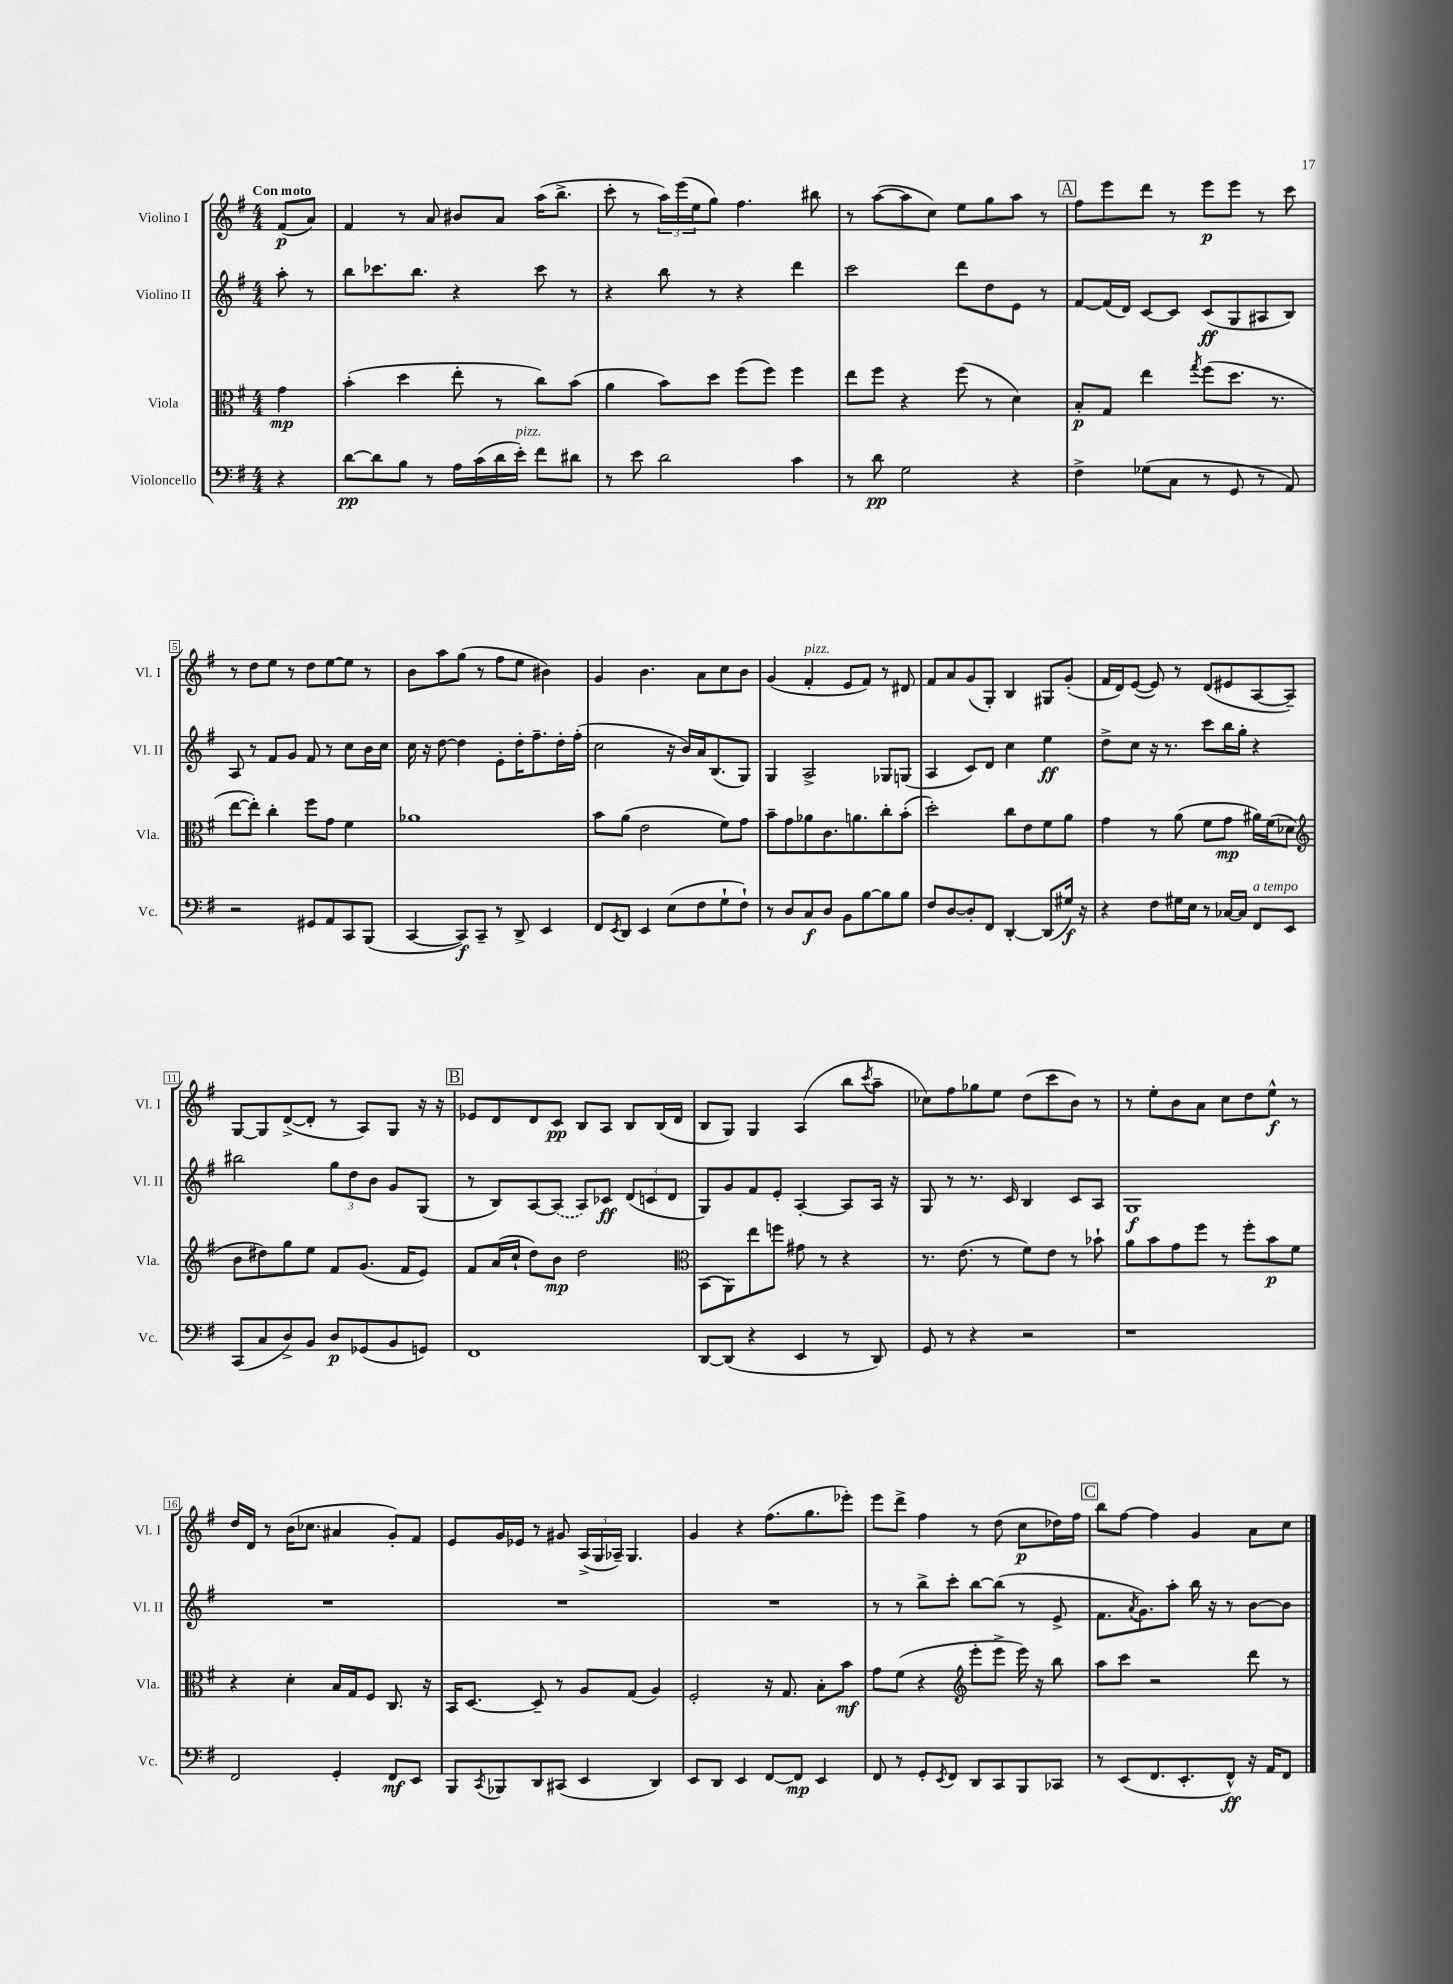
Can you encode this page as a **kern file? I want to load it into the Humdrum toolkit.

**kern	**kern	**kern	**kern
*staff4	*staff3	*staff2	*staff1
*clefF4	*clefC3	*clefG2	*clefG2
*k[f#]	*k[f#]	*k[f#]	*k[f#]
*M4/4	*M4/4	*M4/4	*M4/4
4r	4g	8aa'	(8f#
.	.	8r	8a)
=	=	=	=
[8d	(4b'	8bb	4f#
8d]	.	8.ccc-	.
8B	4dd	.	8r
.	.	8.bb	.
8r	.	.	8a
16A	8ee'	4r	8b#
(16c	.	.	.
16d	8r	.	8a
16e')	.	.	.
8f#	8cc)	8ccc-	(16aa
.	.	.	8.bb^
8d#	(8b	8r	.
=	=	=	=
8r	4a	4r	8ccc'
8e	.	.	8r
2d	8b)	8bb	24aa)
.	.	.	(24eee
.	.	.	24ee
.	8dd	8r	8gg)
.	(8ff#	4r	4.ff#
.	8ff#)	.	.
4c	4ff#	4ddd	.
.	.	.	8bb#
=	=	=	=
8r	8ee	2ccc	8r
8d	8ff#	.	([8aa
2G	4r	.	8aa]
.	.	.	8cc)
.	(8ff#	8ddd	8ee
.	8r	8dd	8gg
4r	4d)	8e	8aa
.	.	8r	8r
=	=	=	=
4F#^	8B'	[8f#	8ff#
.	8G	(16f#]	8eee
.	.	16d)	.
(8G-	4ee	[8c	8ddd
8C	.	8c]	8r
.	8qgg	.	.
8r	(8ff#	(8c	8eee
8GG	8.dd	8G	8eee
8r	.	8A#	8r
.	8.r	.	.
8AA)	.	8B)	8ccc
=	=	=	=
2r	[8ee	8A	8r
.	8ee'])	8r	8dd
.	4cc'	8f#	8ee
.	.	8g	8r
8GG#	8ff#	8f#	8dd
8AA	8g	8r	[8ee
8CC	4f#	8cc	8ee]
(8BBB	.	16b	8r
.	.	16cc	.
=	=	=	=
[4CC	1a-	16cc	8b
.	.	16r	.
.	.	[8dd	8aa
8CC])	.	4dd]	(8gg
8CC~	.	.	8r
8r	.	8e'	8ff#
8DD^	.	16dd'	8ee
.	.	8.ff#~	.
4EE	.	.	4b#)
.	.	16dd'	.
.	.	(16ff#'	.
=	=	=	=
8FF#	8b	2cc	4g
8qEE	.	.	.
8DD	(8a	.	.
4EE	2e	.	4.b
(8E	.	16r	.
.	.	16b)	.
8F#	.	16a	8a
.	.	(8.B	.
8G`	8f#)	.	8cc
8F#`)	8g	8G)	8b
=	=	=	=
8r	8b~	4G	(4g
8D	8g	.	.
8C	8a-	2A^	4f#'
8D	8.c	.	.
8BB	.	.	8e
.	8.a	.	.
[8B	.	.	8f#)
8B]	8cc'	8G-	8r
8B	(8b'	(8G	8d#
=	=	=	=
8F#	2dd')	4A	8f#
[8D	.	.	8a
8D']	.	8c)	(8g
8FF#	.	8d	8G')
[4DD'	8cc	4cc	4B
.	8e	.	.
(8DD]	8f#	4ee	8G#
16G#)	8a	.	(8g'
16r	.	.	.
=	=	=	=
4r	4g	8dd^	16f#
.	.	.	16d)
.	.	8cc	([8e
8F#	8r	16r	8e])
.	.	8.r	.
16G#	(8a	.	8r
16E	.	.	.
8r	8f#	8ccc	(8d
[16C-	8g	16bb	8e#
16C-]	.	16gg'	.
8FF#	16a#)	4r	[8A
.	(16f#	.	.
8EE	8d-	.	8A~])
=	=	=	=
*	*clefG2	*	*
(8CC	8b	2bb#	[8G
8C	8dd#)	.	8G]
8D^)	8gg	.	([8d^
8BB	8ee	.	8d']
8D	8f#	12gg	8r
.	.	12dd	.
(8GG-	(8.g	.	8A)
.	.	12b	.
8BB	.	8g	8G
.	16f#	.	.
8GG)	8e)	(8G	16r
.	.	.	16r
=	=	=	=
1FF#	8f#	8r	8e-
.	(16a	8B)	8d
.	16cc`	.	.
.	8dd)	[8A	8d
.	8b	(8A]	8c
.	2dd	8A)	8B
.	.	8c-	8A
.	.	(12d	8B
.	.	12c	.
.	.	.	(16B
.	.	12d	.
.	.	.	16d
=	=	=	=
*	*clefC3	*	*
[8DD	(8BB	8G)	8B
(8DD]	8AA)	8g	8G)
4r	8ee	8f#	4G
.	8ff	8e'	.
4EE	8g#	[4A'	(4A
.	8r	.	.
8r	4r	8A]	8bb
.	.	.	8qccc
8DD)	.	16A	8aa~
.	.	16r	.
=	=	=	=
8GG	8.r	8G	8cc-)
8r	.	8r	8ff#
.	(8.e	.	.
4r	.	8.r	8gg-
.	8r	.	8ee
.	.	16c	.
2r	8f#)	4B	(8dd
.	8e	.	8ccc
.	8r	8c	8b)
.	8b-`	8A	8r
=	=	=	=
1r	8a	1G	8r
.	8b	.	8ee'
.	8g	.	8b
.	8ff#	.	8a
.	8r	.	8cc
.	8ff#'	.	8dd
.	8b	.	8ee^^
.	8f#	.	8r
=	=	=	=
2FF#	4r	1r	16dd
.	.	.	16d
.	.	.	8r
.	4d'	.	(16b
.	.	.	8.cc-
4GG'	16B	.	4a#
.	16G	.	.
.	8F#	.	.
8FF#	8.C	.	8g')
8EE	.	.	8f#
.	16r	.	.
=	=	=	=
8BBB	16BB	1r	8e
.	[8.D	.	.
8qCC	.	.	.
8BBB-	.	.	16g
.	.	.	16e-
8DD	8D~]	.	8r
(8CC#	8r	.	8g#
4EE	8A	.	(24A^
.	.	.	24G
.	.	.	24A-~)
.	(8G	.	4.G
4DD)	4A)	.	.
=	=	=	=
8EE	2F#'	1r	4g
8DD	.	.	.
4EE	.	.	4r
[8FF#	16r	.	(8.ff#
.	8.G	.	.
8FF#]	.	.	.
.	.	.	8.gg
4EE	8B'	.	.
.	8b	.	8eee-')
=	=	=	=
8FF#	8g	8r	8eee
8r	(8f#	8r	8ddd^
8GG'	4r	8bb^	4ff#
8qEE	.	.	.
8FF#	.	8ccc'	.
*	*clefG2	*	*
8DD	8eee'	[8bb	8r
8CC	8eee^	(8bb]	(8dd
8BBB	16eee)	8r	8cc
.	16r	.	.
8CC-	8bb	8e^	16dd-)
.	.	.	16ff#
=	=	=	=
8r	8aa	8.f#	8bb
(8EE	8ccc	.	[8ff#
.	.	8qa	.
.	.	8.g)	.
8.FF#	2r	.	4ff#]
.	.	8aa'	.
8.EE'	.	.	.
.	.	16bb	4g
.	.	16r	.
8FF#^^)	.	8r	.
16r	8ddd	[8b	8a
16AA	.	.	.
8FF#	8r	8b]	8cc
==	==	==	==
*-	*-	*-	*-
